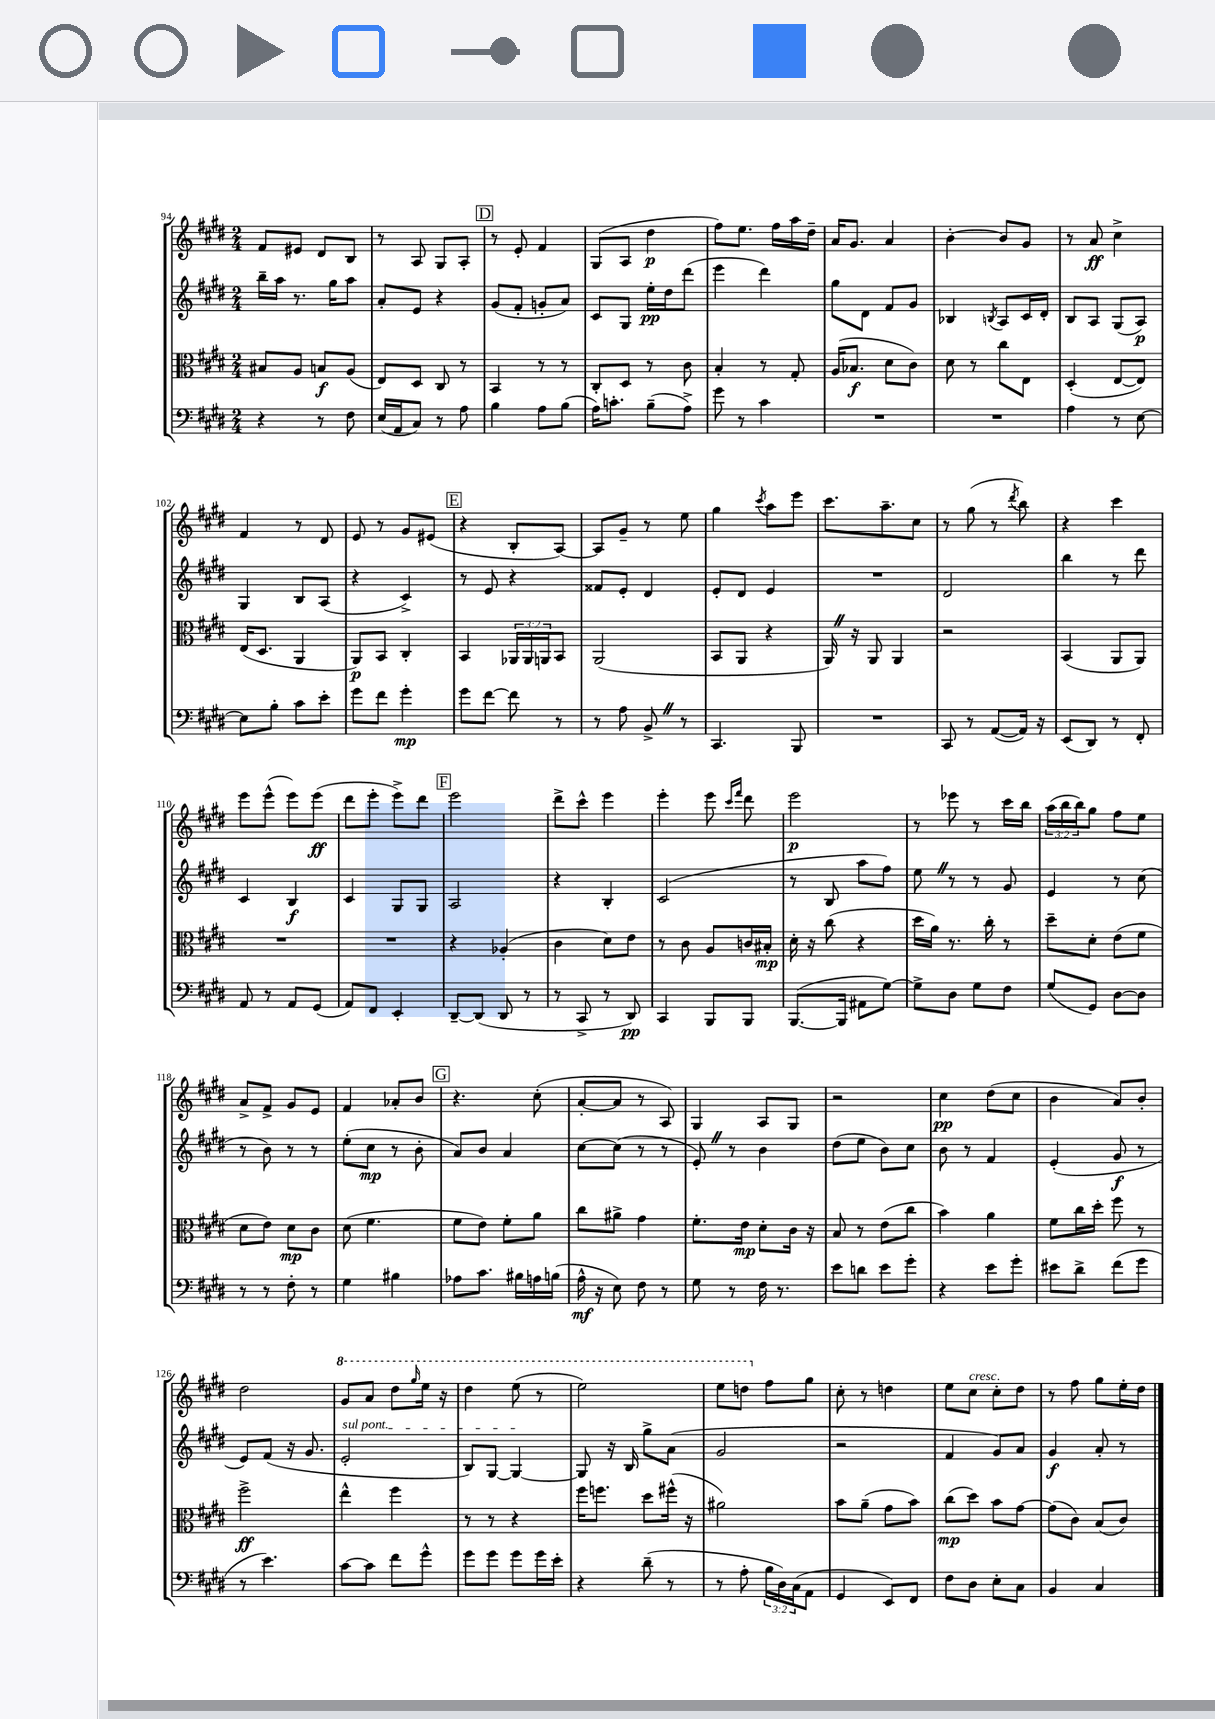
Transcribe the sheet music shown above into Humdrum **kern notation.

**kern	**dynam	**kern	**dynam	**kern	**dynam	**kern	**dynam
*part4	*part4	*part3	*part3	*part2	*part2	*part1	*part1
*staff4	*staff4	*staff3	*staff3	*staff2	*staff2	*staff1	*staff1
*clefF4	*	*clefC3	*	*clefG2	*	*clefG2	*
*k[f#c#g#d#]	*	*k[f#c#g#d#]	*	*k[f#c#g#d#]	*	*k[f#c#g#d#]	*
*M2/4	*	*M2/4	*	*M2/4	*	*M2/4	*
=94	=94	=94	=94	=94	=94	=94	=94
4r	.	8B#X/L	.	16bb~\LL	.	8f#/L	.
.	.	.	.	16aa\JJ	.	.	.
.	.	8A/J	.	8.r	.	8e#X/J	.
8r	.	8Bn/L	f	.	.	8d#/L	.
.	.	.	.	16gg#\KL	.	.	.
8F#\	.	(8A/J	.	8aa\J	.	8B/J	.
=95	=95	=95	=95	=95	=95	=95	=95
(16E/LL	.	8E/L)	.	8a'/L	.	8r	.
16AA/J	.	.	.	.	.	.	.
8C#/J)	.	8D#/J	.	8e/J	.	8A/	.
8r	.	8C#/	.	4r	.	8G#/L	.
8A\	.	8r	.	.	.	8A'/J	.
!!LO:REH:place=s1:t=D
=96	=96	=96	=96	=96	=96	=96	=96
4B\	.	4BB/	.	(8g#/L	.	8r	.
.	.	.	.	8f#'/J	.	8e'/	.
8A\L	.	8r	.	8gn'/L	.	4f#/	.
(8B\J	.	8r	.	8a/J)	.	.	.
=97	=97	=97	=97	=97	=97	=97	=97
16A\KL)	.	8C#'/L	.	8c#/L	.	(8G#/L	.
8.cn'\J	.	.	.	.	.	.	.
.	.	8D#/J	.	8G#/J	.	8A/J	.
(8B~\L	.	8r	.	16ee'\LL	pp	4dd#\	p
.	.	.	.	16dd#\J	.	.	.
8A^\J)	.	8c#\	.	(8ddd#\J	.	.	.
=98	=98	=98	=98	=98	=98	=98	=98
8g#\	.	4B'/	.	4eee\	.	8ff#\L)	.
8r	.	.	.	.	.	8.ee\J	.
4c#\	.	8r	.	4ddd#\)	.	.	.
.	.	.	.	.	.	16ff#\LL	.
.	.	8G#'/	.	.	.	16aa\	.
.	.	.	.	.	.	16dd#~\JJ	.
=99	=99	=99	=99	=99	=99	=99	=99
2r	.	(16A/KL	.	8gg#\L	.	16a/KL	.
.	.	8.B-X/J	f	.	.	8.g#/J	.
.	.	.	.	8d#\J	.	.	.
.	.	8d#\L	.	8f#/L	.	4a/	.
.	.	8c#\J)	.	8g#/J	.	.	.
=100	=100	=100	=100	=100	=100	=100	=100
2r	.	8d#\	.	4B-X/	.	[4b'\	.
.	.	8r	.	.	.	.	.
.	.	.	.	8qBn/	.	.	.
.	.	8cc#\L	.	8A/L	.	8b/L]	.
.	.	8E\J	.	16c#/L	.	8g#/J	.
.	.	.	.	16d#'/JJ	.	.	.
=101	=101	=101	=101	=101	=101	=101	=101
4A\	.	(4D#'/	.	8B/L	.	8r	.
.	.	.	.	8A/J	.	8a/	ff
8r	.	[8E/L	.	(8G#/L	.	4cc#^\	.
[8E\	.	8E/J])	.	8A/J)	p	.	.
!!LO:LB:g=z
=102	=102	=102	=102	=102	=102	=102	=102
8E\L]	.	(16E/KL	.	4G#/	.	4f#/	.
.	.	8.D#/J	.	.	.	.	.
8B'\J	.	.	.	.	.	.	.
8c#\L	.	4AA/	.	8B/L	.	8r	.
8e'\J	.	.	.	(8A/J	.	8d#/	.
=103	=103	=103	=103	=103	=103	=103	=103
8g#\L	.	8AA/L)	p	4r	.	8e/	.
8f#\J	.	8BB/J	.	.	.	8r	.
4g#'\	mp	4C#'/	.	4c#^/)	.	8g#/L	.
.	.	.	.	.	.	(8e#X/J	.
!!LO:REH:place=s1:t=E
=104	=104	=104	=104	=104	=104	=104	=104
8g#\L	.	4BB/	.	8r	.	4r	.
[8f#\J	.	.	.	8e/	.	.	.
8f#\]	.	24AA-X/LL	.	4r	.	8B'/L	.
.	.	24AA-/	.	.	.	.	.
.	.	24AAn/J	.	.	.	.	.
8r	.	8BB/J	.	.	.	[8A/J)	.
=105	=105	=105	=105	=105	=105	=105	=105
8r	.	(2AA/	.	8f##X/L	.	8A/L]	.
8A\	.	.	.	8e'/J	.	8g#~/J	.
8BB^Z/	.	.	.	4d#/	.	8r	.
8r	.	.	.	.	.	8ee\	.
=106	=106	=106	=106	=106	=106	=106	=106
4.CC#/	.	8BB/L	.	8e'/L	.	4gg#\	.
.	.	8AA/J	.	8d#/J	.	.	.
.	.	.	.	.	.	8qccc#/	.
.	.	4r	.	4e/	.	8aa\L	.
8BBB/	.	.	.	.	.	8eee\J	.
=107	=107	=107	=107	=107	=107	=107	=107
2r	.	16AAZ/)	.	2r	.	8.ccc#\L	.
.	.	16r	.	.	.	.	.
.	.	8AA/	.	.	.	.	.
.	.	.	.	.	.	8.aa~\	.
.	.	4AA/	.	.	.	.	.
.	.	.	.	.	.	8cc#\J	.
=108	=108	=108	=108	=108	=108	=108	=108
8CC#/	.	2r	.	2d#/	.	8r	.
8r	.	.	.	.	.	(8gg#\	.
([8AA/L	.	.	.	.	.	8r	.
.	.	.	.	.	.	8qddd#/	.
16AA/Jk])	.	.	.	.	.	8bb\)	.
16r	.	.	.	.	.	.	.
=109	=109	=109	=109	=109	=109	=109	=109
(8EE/L	.	(4BB/	.	4bb\	.	4r	.
8DD#/J)	.	.	.	.	.	.	.
8r	.	8AA/L	.	8r	.	4ccc#\	.
8FF#'/	.	8AA/J)	.	8ddd#\	.	.	.
!!LO:LB:g=z
=110	=110	=110	=110	=110	=110	=110	=110
8AA/	.	2r	.	4c#/	.	8eee\L	.
8r	.	.	.	.	.	(8eee^^\J	.
8AA/L	.	.	.	4B/	f	8eee\L)	.
(8GG#/J	.	.	.	.	.	(8eee\J	ff
=111	=111	=111	=111	=111	=111	=111	=111
8AA/L)	.	2r	.	4c#/	.	8ddd#\L	.
8FF#/J	.	.	.	.	.	8eee'\J	.
4EE'/	.	.	.	8G#/L	.	8eee^\L)	.
.	.	.	.	8G#/J	.	8ddd#\J	.
!!LO:REH:place=s1:t=F
=112	=112	=112	=112	=112	=112	=112	=112
[8DD#~/L	.	4r	.	2A/	.	2eee\	.
(8DD#/J]	.	.	.	.	.	.	.
8DD#/	.	(4A-X'/	.	.	.	.	.
8r	.	.	.	.	.	.	.
=113	=113	=113	=113	=113	=113	=113	=113
8r	.	4c#\	.	4r	.	8ddd#^\L	.
8CC#^/	.	.	.	.	.	8ccc#^^\J	.
8r	.	8d#\L)	.	4B'/	.	4eee\	.
8DD#/)	pp	8e\J	.	.	.	.	.
=114	=114	=114	=114	=114	=114	=114	=114
4CC#/	.	8r	.	(2c#/	.	4eee'\	.
.	.	8c#\	.	.	.	.	.
8BBB/L	.	8A/L	.	.	.	8eee\	.
.	.	.	.	.	.	16qqccc#/LL	.
.	.	.	.	.	.	16qqfff#/JJ	.
8BBB/J	.	16cn/L	.	.	.	8ddd#\	.
.	.	16B#X'/JJ	mp	.	.	.	.
=115	=115	=115	=115	=115	=115	=115	=115
([8.BBB/L	.	16d#'\	.	8r	.	2eee\	p
.	.	16r	.	.	.	.	.
.	.	(8cc#\	.	8B/	.	.	.
16BBB/Jk]	.	.	.	.	.	.	.
8AA#X\L	.	4r	.	8aa\L	.	.	.
[8G#\J)	.	.	.	8ff#\J)	.	.	.
=116	=116	=116	=116	=116	=116	=116	=116
8G#^\L]	.	16dd#\LL	.	8eeZ\	.	8r	.
.	.	16a\JJ)	.	.	.	.	.
8D#\J	.	8.r	.	8r	.	8eee-X\	.
8G#\L	.	.	.	8r	.	8r	.
.	.	16cc#'\	.	.	.	.	.
8F#\J	.	8r	.	8g#/	.	16ccc#\LL	.
.	.	.	.	.	.	16bb\JJ	.
=117	=117	=117	=117	=117	=117	=117	=117
(8G#/L	.	8dd#~\L	.	4e/	.	(24aa\LL	.
.	.	.	.	.	.	24bb\	.
.	.	.	.	.	.	24bb\J)	.
8GG#/J)	.	8d#'\J	.	.	.	8gg#\J	.
[8D#\L	.	(8e\L	.	8r	.	8ff#\L	.
8D#\J]	.	8f#\J	.	(8cc#\	.	8ee\J	.
!!LO:LB:g=z
=118	=118	=118	=118	=118	=118	=118	=118
8r	.	8d#\L	.	8r	.	8a^/L	.
8r	.	8e\J)	.	8b\)	.	8f#^/J	.
8F#'\	.	8d#\L	mp	8r	.	8g#/L	.
8r	.	8c#\J	.	8r	.	8e/J	.
=119	=119	=119	=119	=119	=119	=119	=119
4G#\	.	(8d#\	.	(8ee'\L	.	4f#/	.
.	.	4.f#\	.	8cc#\J	mp	.	.
4B#X\	.	.	.	8r	.	8a-X'/L	.
.	.	.	.	8b'\	.	8b/J	.
!!LO:REH:place=s1:t=G
=120	=120	=120	=120	=120	=120	=120	=120
8A-X\L	.	8f#\L	.	8a/L)	.	4.r	.
8.c#\J	.	8e\J)	.	8b/J	.	.	.
.	.	8f#'\L	.	4a/	.	.	.
16B#X\LL	.	.	.	.	.	.	.
16An\	.	8a\J	.	.	.	(8cc#'\	.
(16Bn\JJ	.	.	.	.	.	.	.
=121	=121	=121	=121	=121	=121	=121	=121
16A^^\	mf	8cc#\L	.	[8cc#\L	.	[8a'/L	.
16r	.	.	.	.	.	.	.
8E\)	.	8a#X^\J	.	(8cc#\J]	.	8a/J]	.
8F#\	.	4g#\	.	8r	.	8r	.
8r	.	.	.	8r	.	8A/)	.
=122	=122	=122	=122	=122	=122	=122	=122
8G#\	.	8.f#'\L	.	8e'Z/)	.	4G#/	.
8r	.	.	.	8r	.	.	.
.	.	16e\Jk	mp	.	.	.	.
16F#\	.	8d#'\L	.	4b\	.	8A/L	.
8.r	.	.	.	.	.	.	.
.	.	16c#\Jk	.	.	.	8G#/J	.
.	.	16r	.	.	.	.	.
=123	=123	=123	=123	=123	=123	=123	=123
8e\L	.	8B/	.	(8dd#\L	.	2r	.
8dn\J	.	8r	.	8ee\J	.	.	.
8e\L	.	(8e\L	.	8b\L)	.	.	.
8g#'\J	.	8cc#\J	.	8cc#\J	.	.	.
=124	=124	=124	=124	=124	=124	=124	=124
4r	.	4b\)	.	8b\	.	4cc#\	pp
.	.	.	.	8r	.	.	.
8e\L	.	4a\	.	4f#/	.	(8dd#\L	.
8g#'\J	.	.	.	.	.	8cc#\J	.
=125	=125	=125	=125	=125	=125	=125	=125
8e#X\L	.	8f#\L	.	(4e'/	.	4b\	.
8d#^\J	.	16cc#\L	.	.	.	.	.
.	.	16dd#'\JJ	.	.	.	.	.
(8f#\L	.	8ff#\	.	8g#/	f	8a/L)	.
8g#\J	.	8r	.	8r	.	8b'/J	.
!!LO:LB:g=z
=126	=126	=126	=126	=126	=126	=126	=126
8r	.	2ff#^\	ff	8e/L)	.	2dd#\	.
4.e\)	.	.	.	(8f#/J	.	.	.
.	.	.	.	16r	.	.	.
.	.	.	.	8.g#/	.	.	.
=127	=127	=127	=127	=127	=127	=127	=127
*	*	*	*	*	*	*8va	*
!	!	!	!	!LO:TX:a:i:t=sul pont.	!	!	!
[8c#\L	.	4ee^^\	.	2e'/	.	8gg#/L	.
8c#\J]	.	.	.	.	.	8aa/J	.
8f#\L	.	4ff#\	.	.	.	8ddd#\L	.
.	.	.	.	.	.	16qqggg#/	.
8g#^^\J	.	.	.	.	.	16eee\Jk	.
.	.	.	.	.	.	16r	.
=128	=128	=128	=128	=128	=128	=128	=128
8g#\L	.	8r	.	8B/L)	.	4ddd#\	.
8g#\J	.	8r	.	[8G#/J	.	.	.
8g#\L	.	4r	.	4G#/_	.	(8eee\	.
16g#\L	.	.	.	.	.	8r	.
16e'\JJ	.	.	.	.	.	.	.
=129	=129	=129	=129	=129	=129	=129	=129
4r	.	16ff#\KL	.	8G#/]	.	2eee\)	.
.	.	8.ffn\J	.	.	.	.	.
.	.	.	.	16r	.	.	.
.	.	.	.	16B/	.	.	.
(8d#~\	.	8dd#\L	.	8gg#^\L	.	.	.
8r	.	(16ff#X^^\Jk	.	(8a\J	.	.	.
.	.	16r	.	.	.	.	.
=130	=130	=130	=130	=130	=130	=130	=130
8r	.	2a#X\)	.	2g#/	.	8eee\L	.
8A'\	.	.	.	.	.	8dddn\J	.
*	*	*	*	*	*	*X8va	*
24B\LL	.	.	.	.	.	8ff#\L	.
24D#\)	.	.	.	.	.	.	.
(24C#\J	.	.	.	.	.	.	.
8AA\J	.	.	.	.	.	8gg#\J	.
=131	=131	=131	=131	=131	=131	=131	=131
4GG#/	.	8b\L	.	2r	.	8cc#'\	.
.	.	(8a~\J	.	.	.	8r	.
8EE/L)	.	8g#\L	.	.	.	4ddn\	.
8FF#/J	.	8b\J)	.	.	.	.	.
=132	=132	=132	=132	=132	=132	=132	=132
8F#\L	.	(8cc#\L	mp	4f#/	.	8ee\L	.
!	!	!	!	!	!	!LO:TX:a:i:t=cresc.	!
8D#\J	.	8dd#\J)	.	.	.	8cc#\J	.
8E'\L	.	8b\L	.	8g#/L)	.	8cc#'\L	.
8C#\J	.	[8g#\J	.	8a/J	.	8dd#\J	.
=133	=133	=133	=133	=133	=133	=133	=133
4BB/	.	(8g#\L]	.	4g#/	f	8r	.
.	.	8c#\J)	.	.	.	8ff#\	.
4C#/	.	(8B/L	.	8a'/	.	8gg#\L	.
.	.	8c#/J)	.	8r	.	16ee'\L	.
.	.	.	.	.	.	16dd#\JJ	.
==	==	==	==	==	==	==	==
*-	*-	*-	*-	*-	*-	*-	*-
